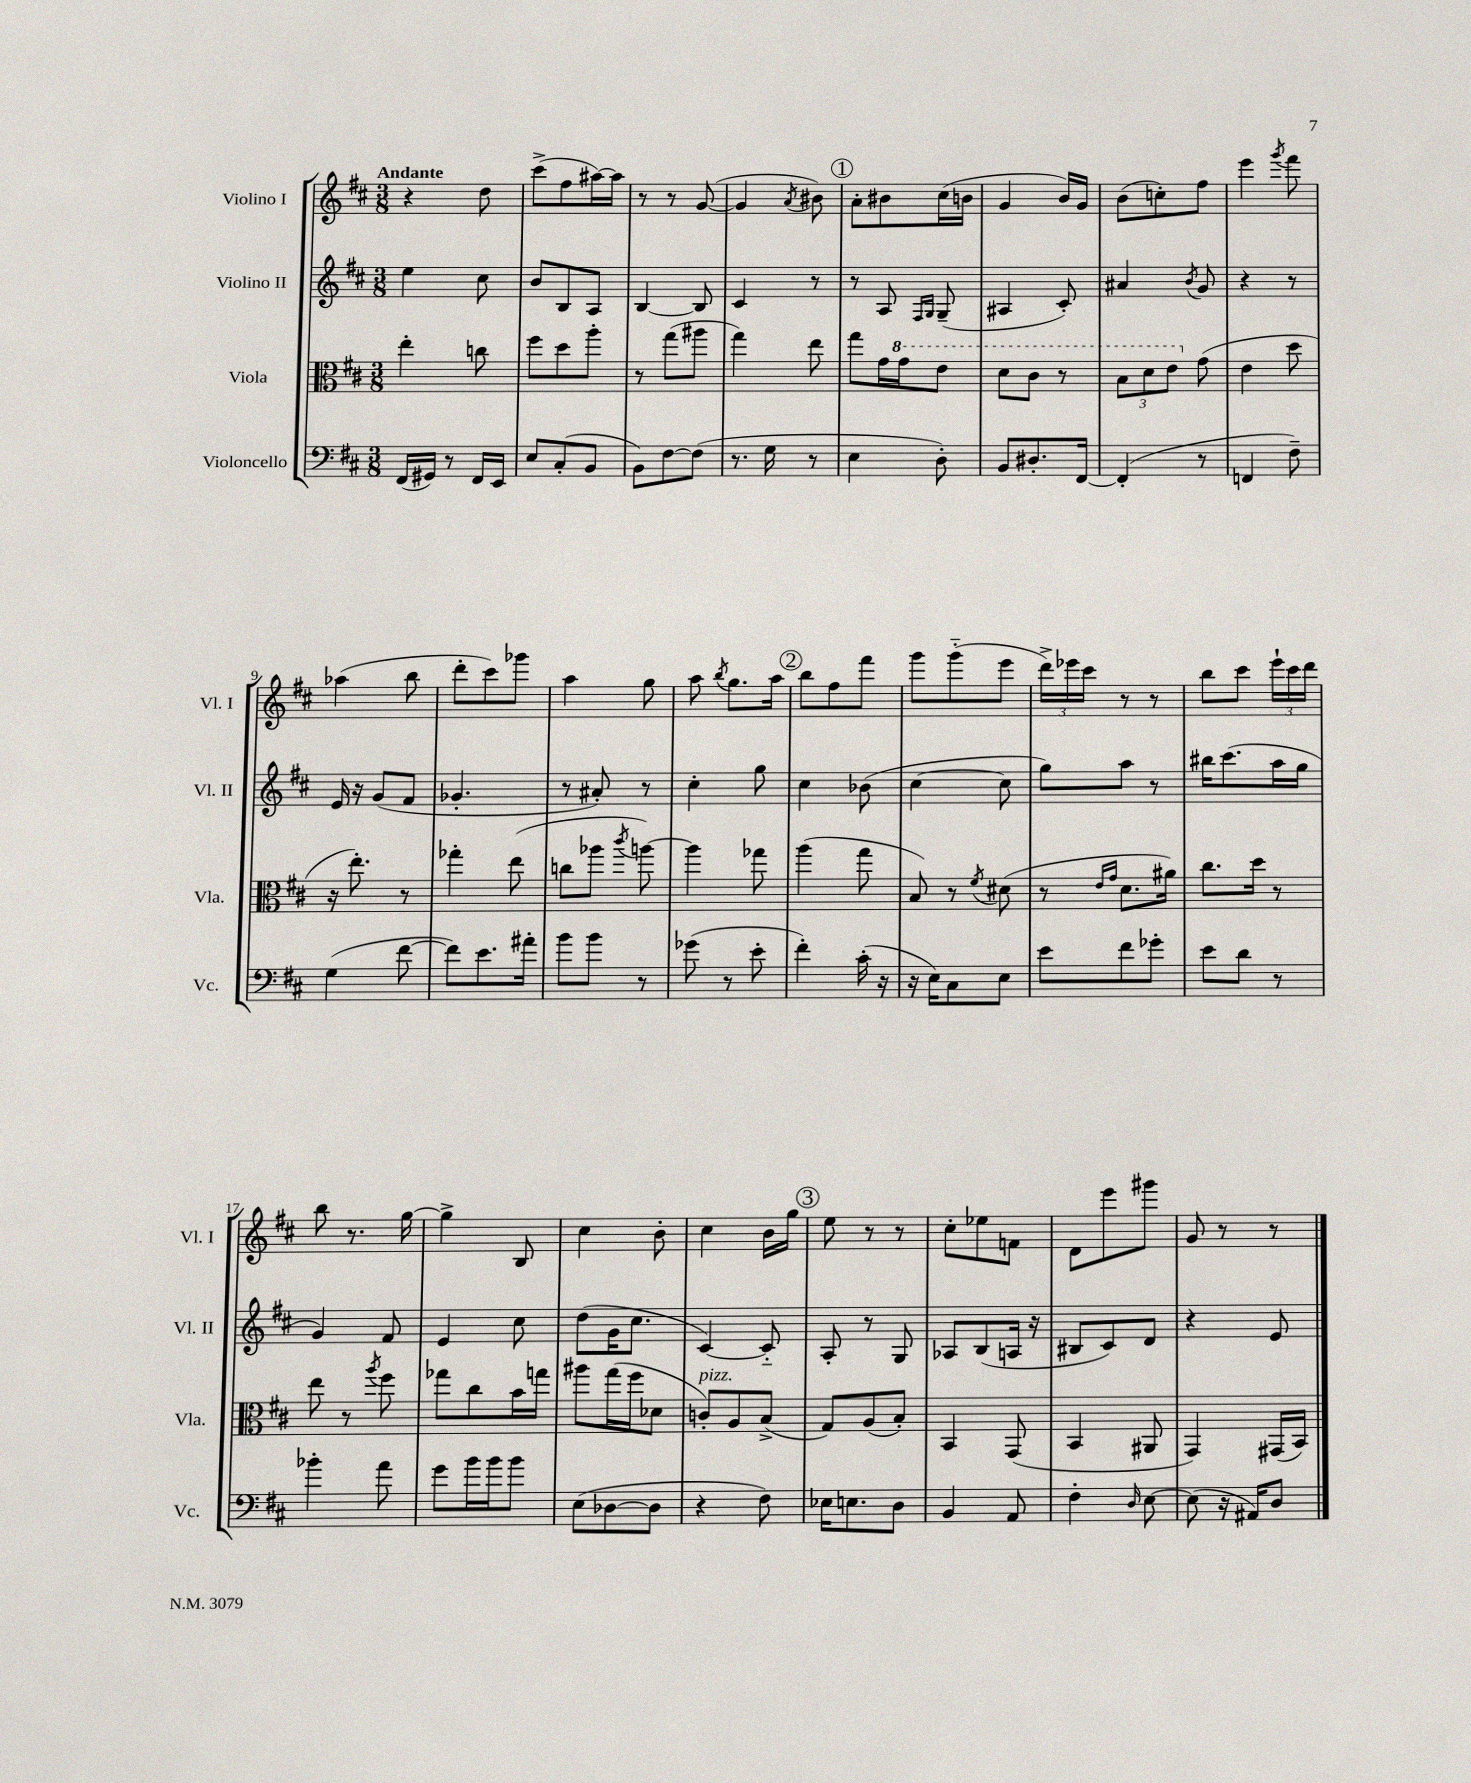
<<
\new StaffGroup <<
\new Staff = "s0" \with { instrumentName = "Violino I" shortInstrumentName = "Vl. I" } {
    \clef treble \key d \major \numericTimeSignature \time 3/8 \tempo "Andante"
    \autoBeamOff r4 d''8 |
    cis'''8[->( fis''8 ais''16~) ais''16] |
    r8 r8 g'8~( |
    g'4 \acciaccatura { a'8 } bis'8) |
    \mark \markup { \circle "1" } a'8[-. bis'8 cis''16( b'16] |
    g'4 b'16[) g'16] |
    b'8[( c''8-.) fis''8] |
    e'''4 \acciaccatura { g'''8 } fis'''8 |
    aes''4( b''8 |
    d'''8[-. cis'''8) ges'''8] |
    a''4 g''8 |
    a''8 \acciaccatura { b''8 } g''8.[ a''16] |
    \mark \markup { \circle "2" } b''8[ fis''8 fis'''8] |
    g'''8[ g'''8-_( e'''8] |
    \tuplet 3/2 { d'''16[->) ees'''16 cis'''16] } r8 r8 |
    b''8[ cis'''8] \tuplet 3/2 { e'''16[-! cis'''16 d'''16] } |
    b''8 r8. g''16~ |
    g''4-> b8 |
    cis''4 b'8-. |
    cis''4 b'16[ g''16] |
    \mark \markup { \circle "3" } e''8 r8 r8 |
    cis''8[-. ees''8 f'8] |
    d'8[ e'''8 gis'''8] |
    g'8 r8 r8 \bar "|." |
}
\new Staff = "s1" \with { instrumentName = "Violino II" shortInstrumentName = "Vl. II" } {
    \clef treble \key d \major \numericTimeSignature \time 3/8
    \autoBeamOff e''4 cis''8 |
    b'8[ b8 a8] |
    b4~ b8 |
    cis'4 r8 |
    \mark \markup { \circle "1" } r8 a8 \grace { fis16[ g16] } g8--( |
    ais4 cis'8-.) |
    ais'4 \acciaccatura { b'8 } g'8 |
    r4 r8 |
    e'16 r16 g'8[( fis'8] |
    ges'4.-. |
    r8 ais'8-.) r8 |
    cis''4-. g''8 |
    \mark \markup { \circle "2" } cis''4 bes'8( |
    cis''4~ cis''8 |
    g''8[) a''8] r8 |
    bis''16[ cis'''8.( a''16 g''16] |
    g'4) fis'8 |
    e'4 cis''8 |
    d''8[( g'16 cis''8.] |
    cis'4~) cis'8-_ |
    \mark \markup { \circle "3" } a8-. r8 g8 |
    aes8[ b8( a16] r16 |
    bis8[ cis'8) d'8] |
    r4 e'8 \bar "|." |
}
\new Staff = "s2" \with { instrumentName = "Viola" shortInstrumentName = "Vla." } {
    \clef alto \key d \major \numericTimeSignature \time 3/8
    \autoBeamOff e''4-. c''8 |
    fis''8[ d''8 a''8]-. |
    r8 g''8[( ais''8] |
    g''4) e''8 |
    \mark \markup { \circle "1" } g''8[ g'16 \ottava #1 g''16 e''8] |
    d''8[ cis''8] r8 |
    \tuplet 3/2 { b'8[ d''8 e''8] \ottava #0 } g'8( |
    e'4 d''8 |
    r16 e''8.-.) r8 |
    ges''4-. e''8( |
    c''8[ aes''8] \acciaccatura { cis'''8 } a''8~) |
    a''4 ges''8 |
    \mark \markup { \circle "2" } a''4( g''8 |
    b8) r8 \acciaccatura { fis'8 } dis'8( |
    r8 \grace { e'16[ g'16] } d'8.[ ais'16]) |
    cis''8.[ d''16] r8 |
    e''8 r8 \acciaccatura { a''8 } fis''8 |
    ges''8[ cis''8 b'16 g''16] |
    ais''8[ g''16( fis''16 des'8] |
    c'8[-.^\markup { \italic "pizz." }) a8 b8]->( |
    \mark \markup { \circle "3" } g8[) a8( b8]-.) |
    b,4 g,8( |
    b,4 ais,8 |
    g,4) gis,16[( b,16]) \bar "|." |
}
\new Staff = "s3" \with { instrumentName = "Violoncello" shortInstrumentName = "Vc." } {
    \clef bass \key d \major \numericTimeSignature \time 3/8
    \autoBeamOff fis,16[( gis,16]) r8 fis,16[ e,16] |
    e8[ cis8-.( b,8] |
    b,8[) fis8~ fis8]( |
    r8. g16 r8 |
    \mark \markup { \circle "1" } e4 d8-.) |
    b,8[ dis8.-. fis,16]~ |
    fis,4-.( r8 |
    f,4 fis8--) |
    g4( fis'8~ |
    fis'8[) e'8. ais'16]-. |
    b'8[ b'8] r8 |
    ges'8( r8 e'8-. |
    \mark \markup { \circle "2" } fis'4-.) cis'16-.( r16 |
    r16 e16[) cis8 e8] |
    e'8[ fis'8 ges'8]-. |
    e'8[ d'8] r8 |
    bes'4-. a'8 |
    g'8[ b'16 b'16 b'8] |
    e8[( des8~ des8] |
    r4 fis8) |
    \mark \markup { \circle "3" } ees16[ e8. d8] |
    b,4 a,8 |
    fis4-. \grace { d16 } e8~ |
    e8( r16 ais,16[) d8] \bar "|." |
}
>>
>>
